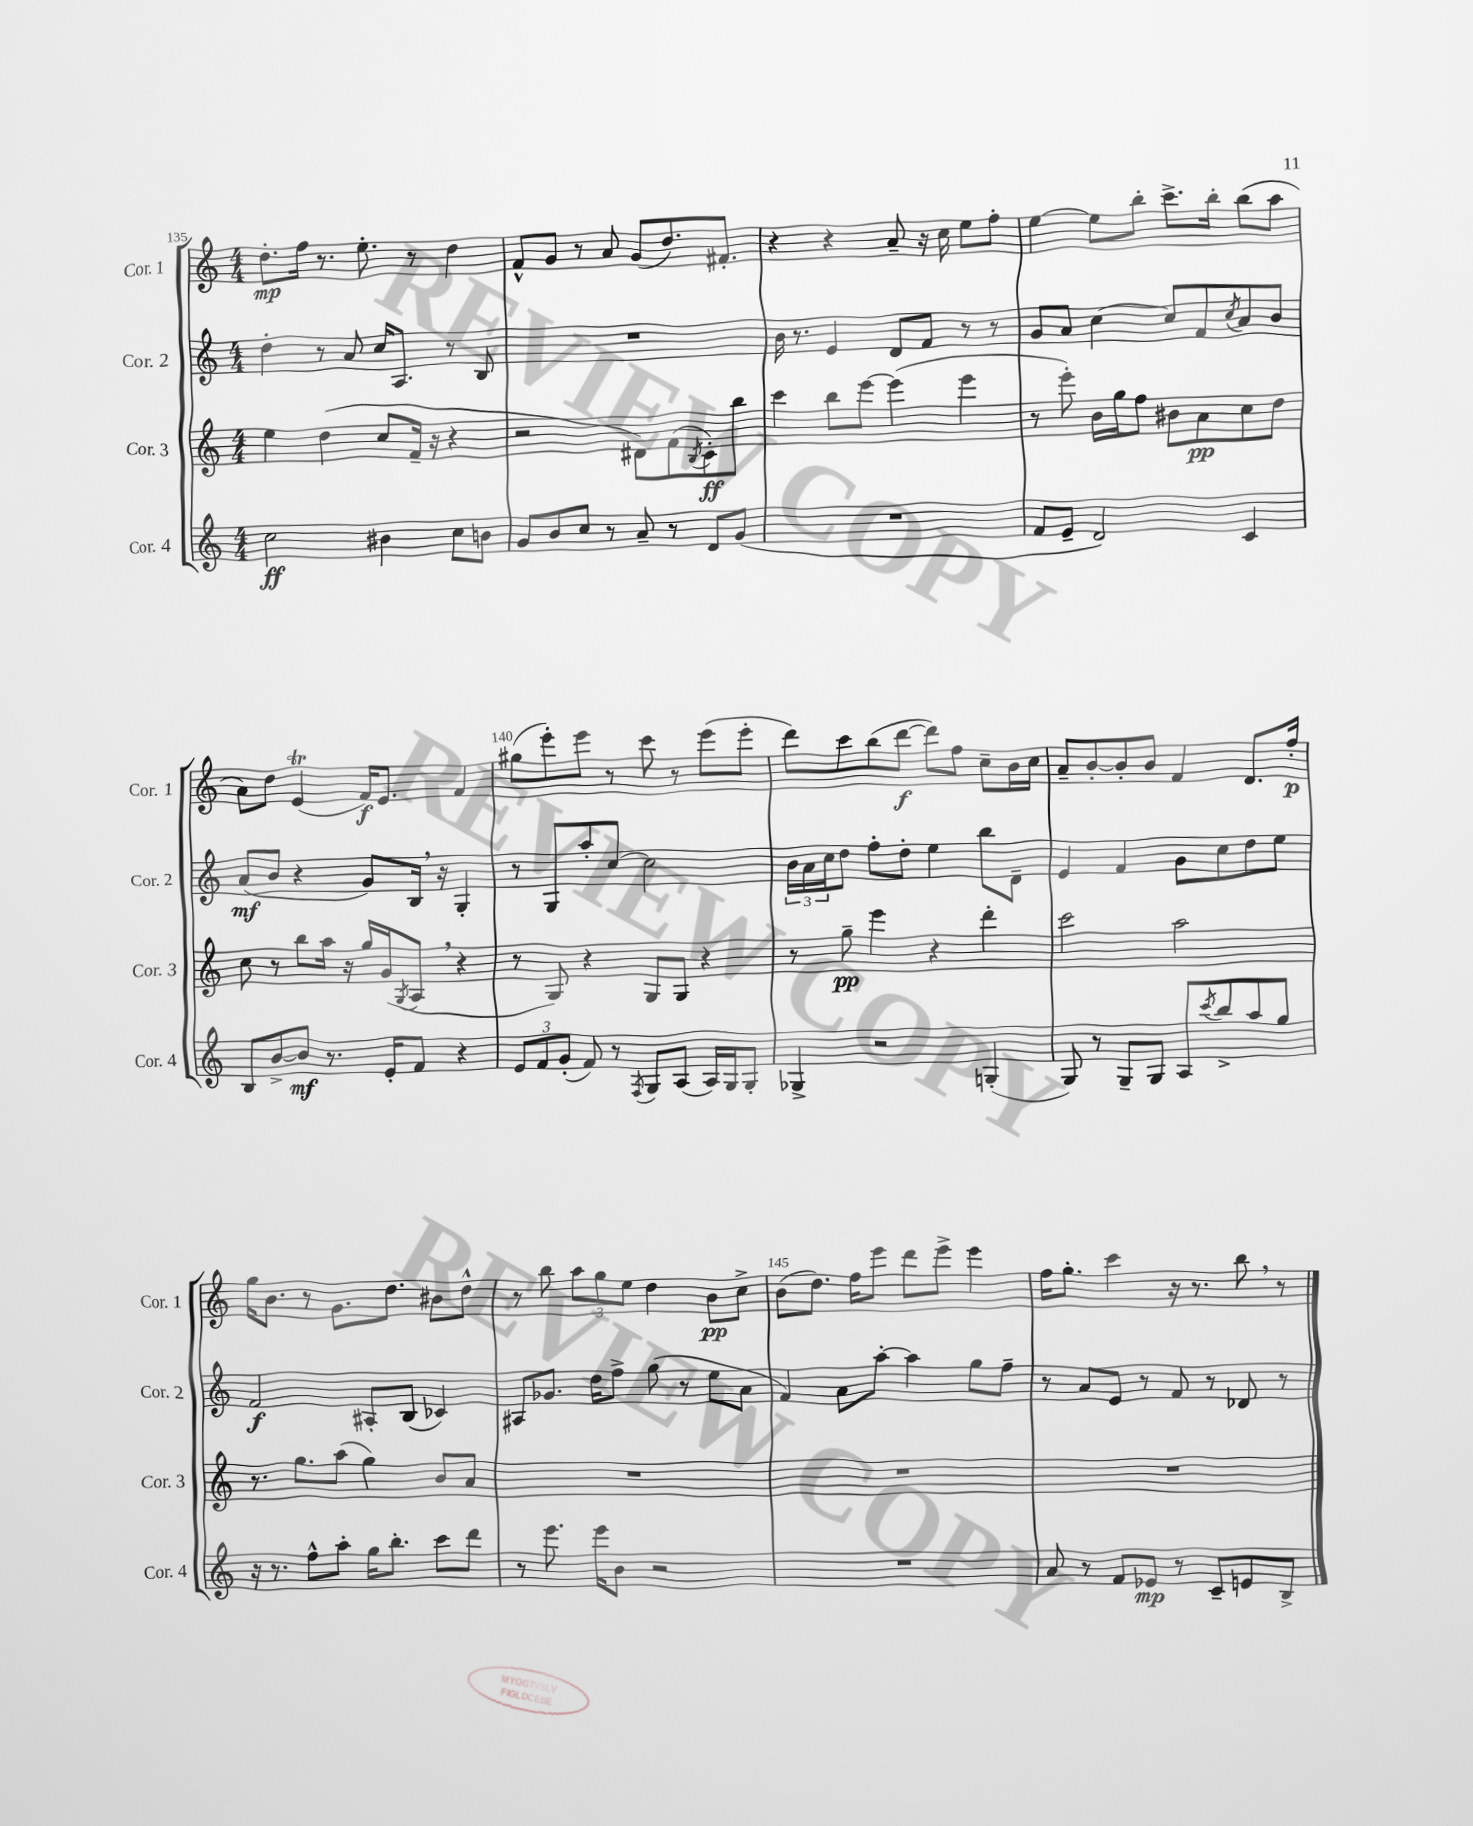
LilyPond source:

<<
\new StaffGroup <<
\new Staff = "s0" \with { instrumentName = "Cor. 1" shortInstrumentName = "Cor. 1" } {
    \clef treble \key c \major \numericTimeSignature \time 4/4
    d''8.-.\mp f''16 r8. e''8.-. r8 d''4 |
    f'8-^ g'8 r8 a'8 g'8( d''8.) fis'8.-. |
    r4 r4 a'8-- r16 c''16 e''8 f''8-. |
    e''4~ e''8 b''8-. c'''8.-> b''16-. b''8( a''8 |
    a'8) d''8 e'4\trill( f'16\f) e'8. f'4 |
    gis''8( e'''8-.) e'''8 r8 c'''8 r8 e'''8( e'''8-. |
    d'''8) c'''8 b''8( d'''8~\f d'''8) f''8 c''8-- b'16 c''16 |
    a'8-- b'8~-. b'8-. b'8 f'4 d'8. f''16-.\p |
    g''16 b'8. r8 g'8. d''8. bis'8 d''8-^ |
    r8 b''8 \tuplet 3/2 { a''8 g''8 e''8 } d''4 b'8\pp c''8-> |
    b'8( d''8.) f''16 e'''8 d'''8 e'''8-> e'''4 |
    f''16 g''8.-. c'''4 r16 r8. b''8 \breathe r8 \bar "|." |
}
\new Staff = "s1" \with { instrumentName = "Cor. 2" shortInstrumentName = "Cor. 2" } {
    \clef treble \key c \major \numericTimeSignature \time 4/4
    d''4-. r8 a'8 c''16 a8. r8 b8 |
    R1 |
    b'16 r8. e'4 d'8 f'8 r8 r8 |
    g'8 a'8 c''4~ c''8 f'8 \acciaccatura { c''8 } a'8 b'8 |
    a'8\mf( b'8 r4 g'8) b16 \breathe r16 g4-. |
    r8 g8 a''8-. c''8~ c''2 |
    \tuplet 3/2 { b'16 a'16 c''16 } d''8 f''8-. d''8-. e''4 b''8 d'8-- |
    e'4 f'4 g'8 c''8 d''8 e''8 |
    f'2\f ais8-. b8( ces'4) |
    ais8 ges'8. d''16 f''8-> g''8( r8 e''8 a'8 |
    f'4) a'8 a''8~-. a''4 g''8 f''8-- |
    r8 a'8 e'8 r8 f'8 r8 des'8 r8 \bar "|." |
}
\new Staff = "s2" \with { instrumentName = "Cor. 3" shortInstrumentName = "Cor. 3" } {
    \clef treble \key c \major \numericTimeSignature \time 4/4
    e''4 d''4( c''8 f'16-- r16 r4 |
    r2 dis'8) f'8( \acciaccatura { b8 } c'8-.\ff) b''8 |
    c'''4 b''8 e'''8~ e'''4( e'''4 |
    r8 e'''8-.) b'16 g''16 f''8 bis'8 a'8\pp c''8 d''8 |
    c''8 r8 b''8 a''16 r16 g''16 g'16( \acciaccatura { g8 } a8 \breathe r4 |
    r8 g8) r4 g8 g8 r4 |
    r8 g''8--\pp e'''4 r4 d'''4-. |
    c'''2 a''2 |
    r8. g''8. a''8( g''4) b'8 a'8 |
    R1 |
    R1 |
    R1 \bar "|." |
}
\new Staff = "s3" \with { instrumentName = "Cor. 4" shortInstrumentName = "Cor. 4" } {
    \clef treble \key c \major \numericTimeSignature \time 4/4
    c''2\ff bis'4 c''8 b'8 |
    g'8 b'8 c''8 r8 a'8-- r8 d'8 g'8( |
    R1 |
    f'8 e'8-- d'2) c'4 |
    b8 b'8~-> b'8\mf r8. e'16-. f'8 r4 |
    \tuplet 3/2 { e'8 f'8 g'8-.( } f'8) r8 \acciaccatura { f8 } g8 a8( a16) g16 g8-. |
    ges4-> r2 g4-.( |
    g8) r8 g8-- g8 a8 \acciaccatura { c'''8 } b''8-> a''8 g''8 |
    r16 r8. f''8-^ a''8-. g''16 b''8.-. c'''8 d'''8 |
    r8 e'''8. e'''16 b'8 r2 |
    R1 |
    a'8 r8 f'8 ees'8\mp r8 c'8-- e'8 b8-> \bar "|." |
}
>>
>>
\layout { \context { \Score currentBarNumber = #135 \override BarNumber.break-visibility = ##(#f #t #t) barNumberVisibility = #(every-nth-bar-number-visible 5) } }
